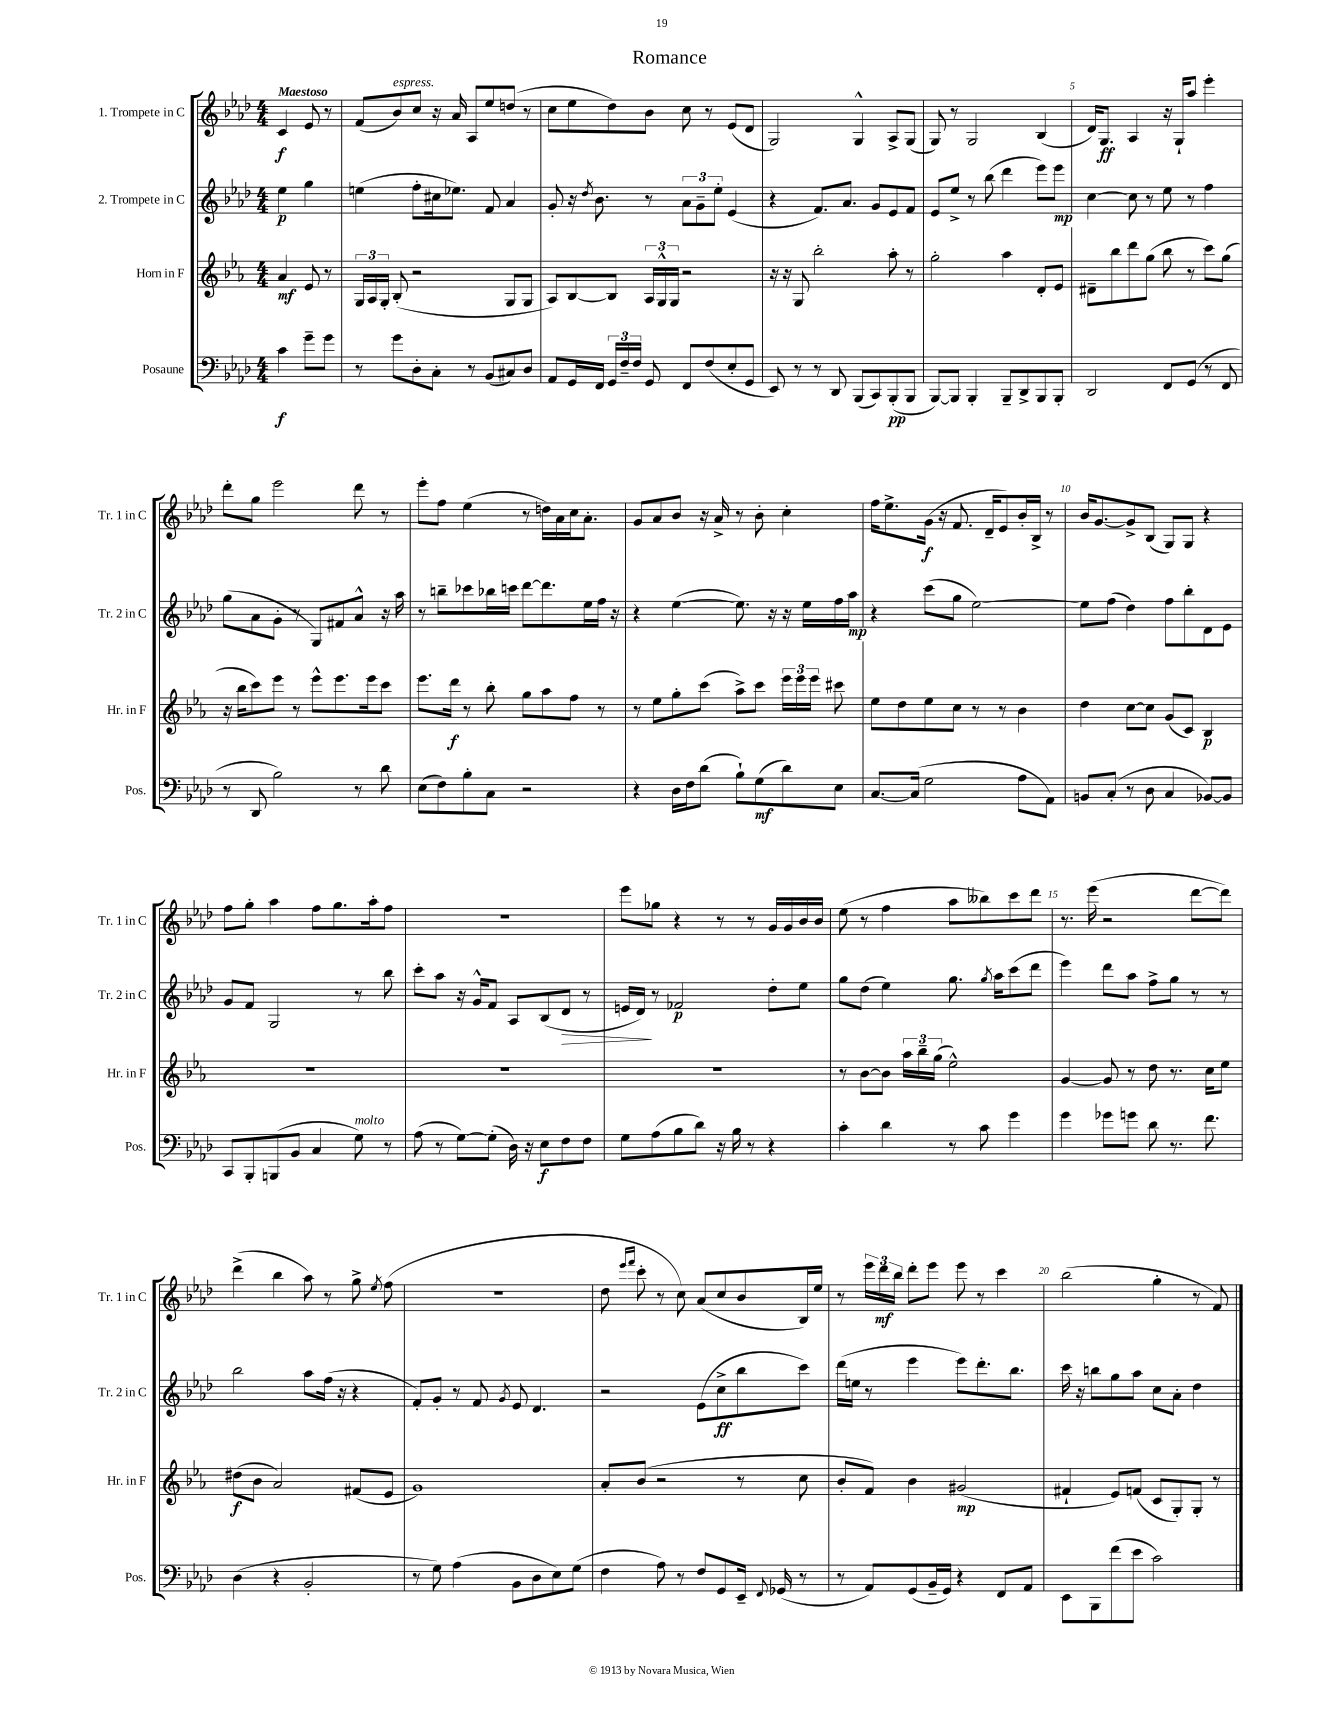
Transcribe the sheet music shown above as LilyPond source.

\header { title = "Romance" }
<<
\new StaffGroup <<
\new Staff = "s0" \with { instrumentName = "1. Trompete in C" shortInstrumentName = "Tr. 1 in C" } {
    \clef treble \key aes \major \numericTimeSignature \time 4/4 \partial 2 \tempo "Maestoso"
    \autoBeamOff c'4\f ees'8 r8 |
    f'8[( bes'8^\markup { \italic "espress." }) c''8] r16 aes'16 aes8[ ees''8 d''8]( r8 |
    c''8[ ees''8 des''8) bes'8] c''8 r8 ees'8[( des'8] |
    g2) g4-^ aes8[-> g8]( |
    g8) r8 g2 bes4( |
    des'16[) g8.]\ff aes4 r16 g16[-! aes''8] ees'''4-. |
    des'''8[-. g''8] ees'''2 des'''8 r8 |
    ees'''8[-. f''8] ees''4( r8 d''16[) aes'16 c''16 aes'8.]-. |
    g'8[ aes'8 bes'8] r16 aes'16-> r8 bes'8-. c''4-. |
    f''16[ ees''8.-> g'16]\f( r16 f'8. des'16[-- ees'8) bes'16-. bes16]-> r8 |
    bes'16[ g'8.~ g'8-> bes8]( g8[) g8] r4 |
    f''8[ g''8]-. aes''4 f''8[ g''8. aes''16-. f''8] |
    R1 |
    ees'''8[ ges''8] r4 r8 r8 g'16[ g'16 bes'16 bes'16] |
    ees''8( r8 f''4 aes''8[ beses''8) c'''8 des'''8] |
    r8. ees'''16( r2 des'''8[~ des'''8]) |
    des'''4->( bes''4 aes''8) r8 g''8-> \acciaccatura { ees''8 } f''8( |
    R1 |
    des''8 \grace { ees'''16[ f'''16] } c'''8-. r8 c''8) aes'8[( c''8 bes'8 bes16) ees''16] |
    r8 \tuplet 3/2 { ees'''16[ des'''16\mf bes''16] } des'''8[-. ees'''8] ees'''8 r8 c'''4 |
    bes''2( g''4-. r8 f'8) \bar "|." |
}
\new Staff = "s1" \with { instrumentName = "2. Trompete in C" shortInstrumentName = "Tr. 2 in C" } {
    \clef treble \key aes \major \numericTimeSignature \time 4/4 \partial 2
    \autoBeamOff ees''4\p g''4 |
    e''4( f''8[-. cis''16 ees''8.]) f'8 aes'4 |
    g'8-. r16 \acciaccatura { des''8 } bes'8. r8 \tuplet 3/2 { aes'8[ g'8-- ees''8]-. } ees'4( |
    r4 f'8.[) aes'8.] g'8[ ees'8 f'8] |
    ees'8[ ees''8]-> r8 bes''8( des'''4 ees'''8[) ees'''8]\mp |
    c''4~ c''8 r8 ees''8 r8 f''4 |
    g''8[( aes'8 g'8]-. r8 g8[) fis'8 aes'8]-^ r16 aes''16 |
    r8 b''8[-- ces'''8 bes''16 c'''16] des'''8[~ des'''8. ees''16 f''16] r16 |
    r4 ees''4~( ees''8.) r16 r16 ees''16[ f''16 aes''16]\mp |
    r4 c'''8[( g''8] ees''2~) |
    ees''8[ f''8]( des''4) f''8[ bes''8-. des'8 ees'8] |
    g'8[ f'8] g2 r8 bes''8 |
    c'''8[-. aes''8] r16 g'16[-^ f'8] aes8[ bes8( des'8]\> r8 |
    e'16[ des'16]\!) r8 fes'2\p des''8[-. ees''8] |
    g''8[ des''8]( ees''4) g''8. \acciaccatura { g''8 } aes''16[ c'''8( des'''8] |
    ees'''4) des'''8[ aes''8] f''8[-> g''8] r8 r8 |
    bes''2 aes''8[ f''16]( r16 r4 |
    f'8[-.) g'8]-. r8 f'8 \acciaccatura { g'8 } ees'8 des'4. |
    r2 ees'8[( c''8->\ff bes''8 c'''8]) |
    des'''16[( e''16] r8 ees'''4 ees'''8[) des'''8.-. bes''8.] |
    c'''16 r16 b''8[ g''8 aes''8] c''8[ aes'8]-. des''4 \bar "|." |
}
\new Staff = "s2" \with { instrumentName = "Horn in F" shortInstrumentName = "Hr. in F" } {
    \clef treble \key ees \major \numericTimeSignature \time 4/4 \partial 2
    \autoBeamOff aes'4\mf ees'8 r8 |
    \tuplet 3/2 { g16[ aes16 g16]-. } bes8-.( r2 g8[ g8] |
    aes8[) bes8~ bes8] \tuplet 3/2 { aes16[ g16-^ g16] } r2 |
    r16 r16 g8 bes''2-. aes''8-. r8 |
    g''2-. aes''4 d'8[-. ees'8] |
    dis'8[-- bes''8 d'''8 g''8]( bes''8 r8 c'''8[) g''8]( |
    r16 bes''16[ c'''8) ees'''8] r8 ees'''8[-^ ees'''8. ees'''16 c'''8] |
    ees'''8.[ d'''16]\f r8 bes''8-. g''8[ aes''8 f''8] r8 |
    r8 ees''8[ g''8-. c'''8]( aes''8[->) c'''8] \tuplet 3/2 { ees'''16[ ees'''16 ees'''16] } cis'''8 |
    ees''8[ d''8 ees''8 c''8] r8 r8 bes'4 |
    d''4 c''8[~ c''8] g'8[( c'8]) bes4\p |
    R1 |
    R1 |
    R1 |
    r8 bes'8[~ bes'8] \tuplet 3/2 { aes''16[ bes''16-- g''16]( } ees''2-^) |
    g'4~ g'8 r8 d''8 r8. c''16[ ees''8] |
    dis''8[\f( bes'8] aes'2) fis'8[( ees'8] |
    g'1) |
    aes'8[-. bes'8]( r2 r8 c''8 |
    bes'8[-. f'8]) bes'4 gis'2\mp( |
    fis'4-! ees'8[) f'8]( c'8[ g8-.) g8]-. r8 \bar "|." |
}
\new Staff = "s3" \with { instrumentName = "Posaune" shortInstrumentName = "Pos." } {
    \clef bass \key aes \major \numericTimeSignature \time 4/4 \partial 2
    \autoBeamOff c'4\f g'8[-- g'8] |
    r8 g'8[ des8-. c8]-. r8 bes,8[( cis8) des8] |
    aes,8[ g,16 f,16] \tuplet 3/2 { g,16[ f16-- f16] } g,8 f,8[ f8( ees8-. g,8] |
    ees,8) r8 r8 des,8 bes,,8[( c,8) bes,,8-.\pp( bes,,8] |
    bes,,8[~) bes,,8] bes,,4-. bes,,8[-- des,8-> bes,,8 bes,,8]-. |
    des,2 f,8[ g,8]( r8 f,8 |
    r8 des,8 bes2) r8 des'8 |
    ees8[( f8) bes8-. c8] r2 |
    r4 des16[ f16 des'8]( bes8[-!) g8\mf( des'8) ees8] |
    c8.[~ c16]( g2 aes8[ aes,8]) |
    b,8[ c8]-.( r8 des8 c4 bes,8[~) bes,8] |
    c,8[ bes,,8-. b,,8( bes,8] c4 g8^\markup { \italic "molto" }) r8 |
    aes8( r8 g8[~) g8]-.( des16) r16 ees8[\f f8 f8] |
    g8[ aes8( bes8 des'8]) r16 bes16 r8 r4 |
    c'4-. des'4 r8 c'8 g'4 |
    g'4 ges'8[ g'8] des'8 r8. f'8. |
    des4( r4 bes,2-. |
    r8 g8) aes4( bes,8[ des8 ees8) g8]( |
    f4 aes8) r8 f8[ g,8 ees,16]-- \appoggiatura { f,8 } ges,16( r8 |
    r8 aes,8[) g,8( bes,16-- g,16]) r4 f,8[ aes,8] |
    ees,8[ bes,,8 f'8( ees'8] c'2) \bar "|." |
}
>>
>>
\layout { \context { \Score \override BarNumber.break-visibility = ##(#f #t #t) barNumberVisibility = #(every-nth-bar-number-visible 5) } }
